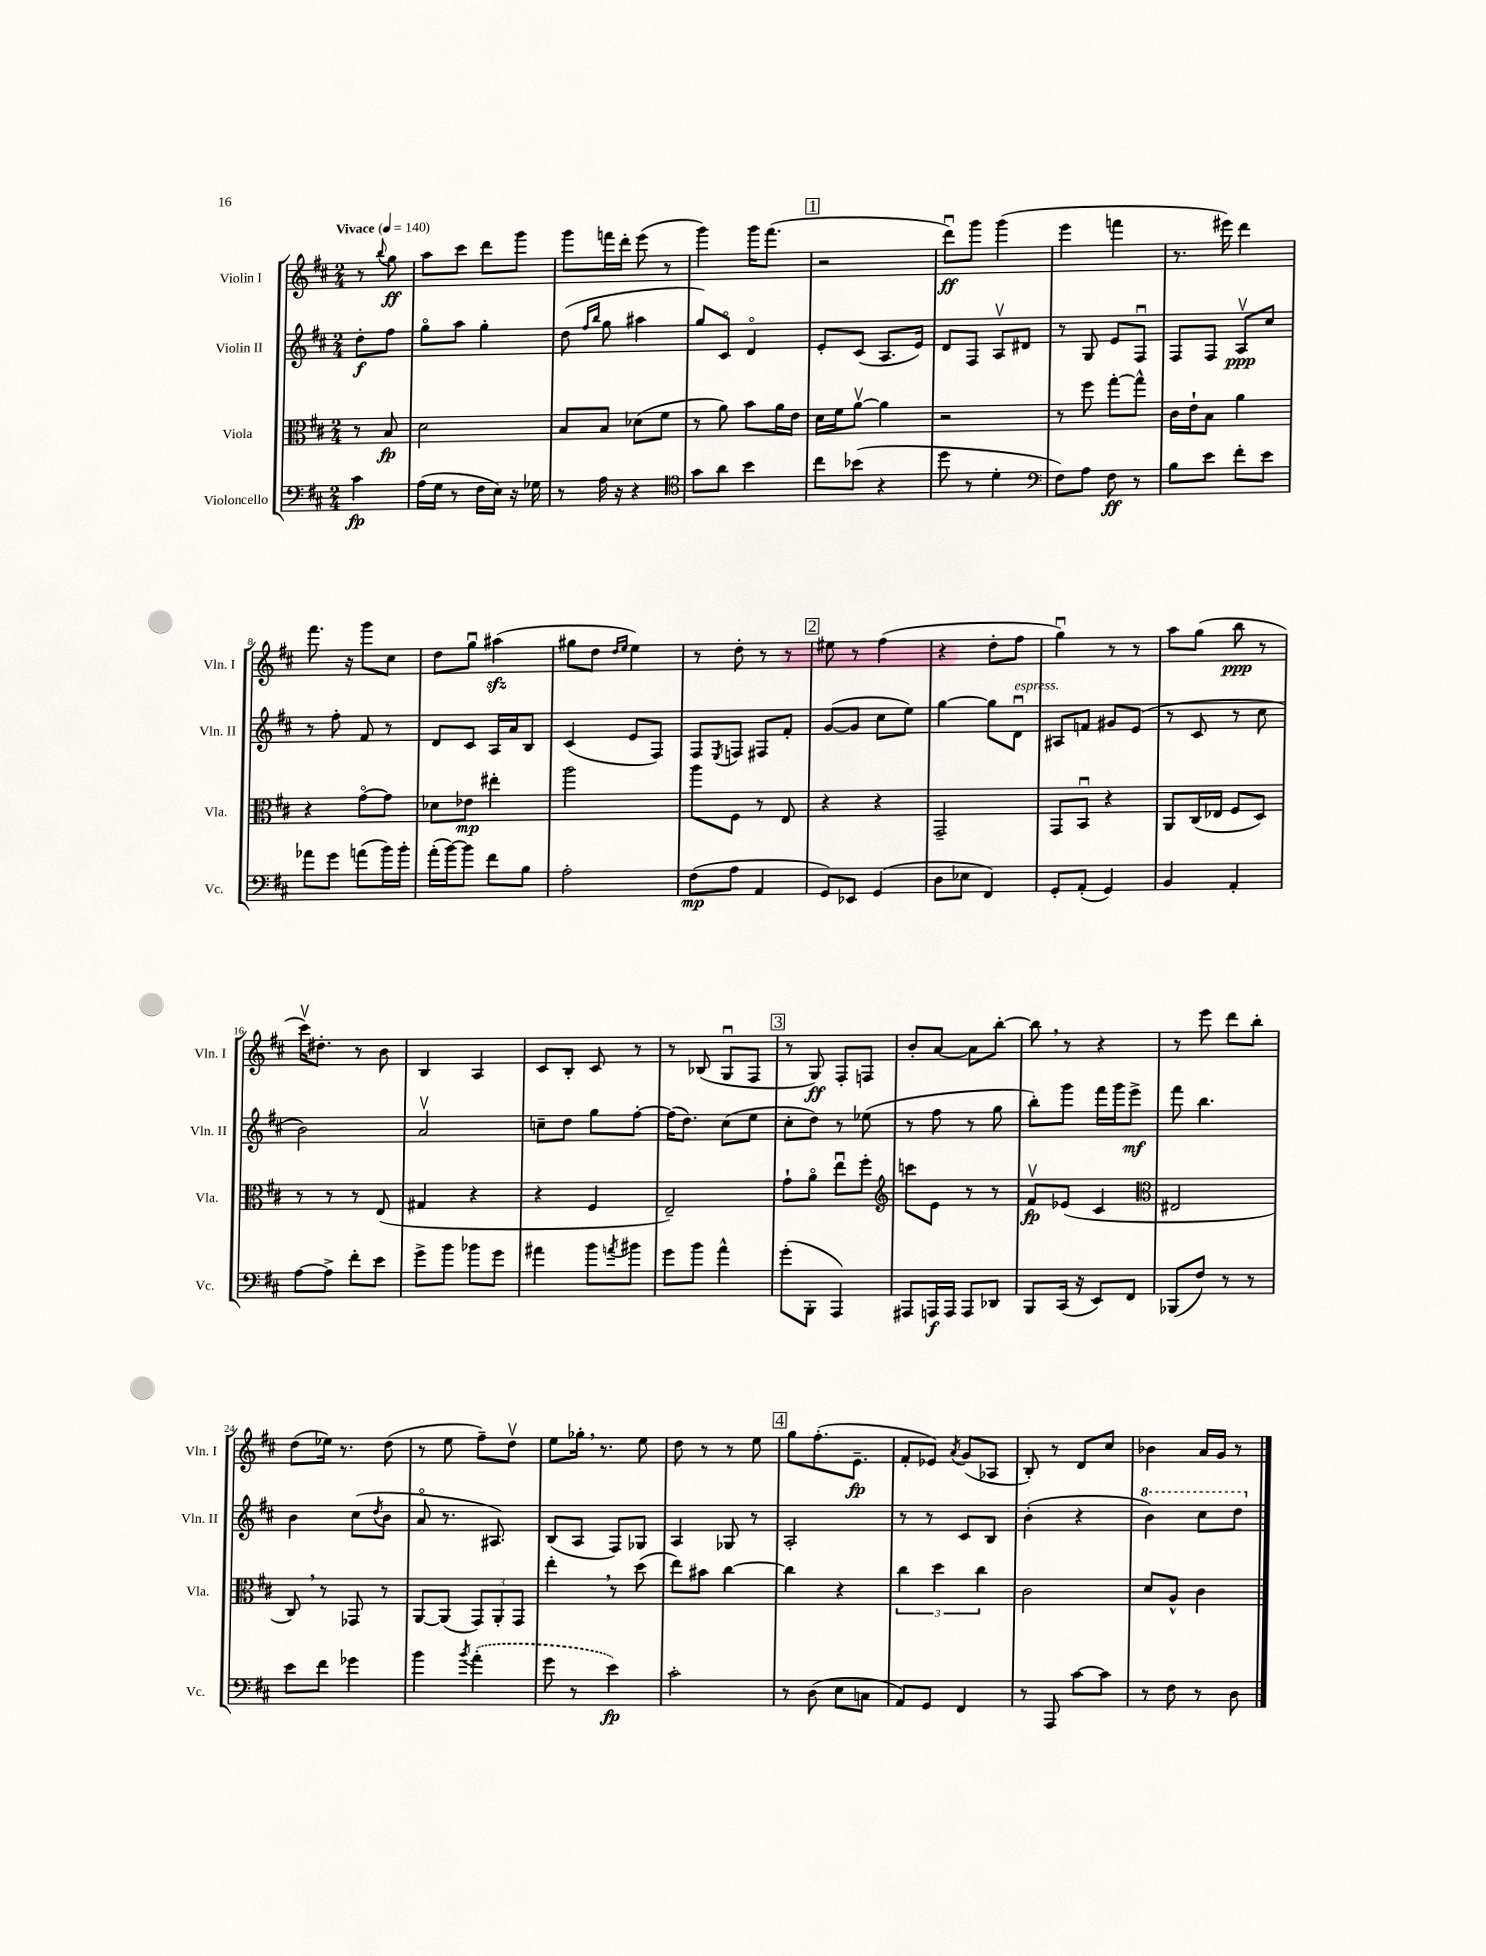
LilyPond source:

<<
\new StaffGroup <<
\new Staff = "s0" \with { instrumentName = "Violin I" shortInstrumentName = "Vln. I" } {
    \clef treble \key d \major \numericTimeSignature \time 2/4 \partial 4 \tempo "Vivace" 4 = 140
    r8 \appoggiatura { b''8 } g''8\ff |
    a''8 cis'''8 d'''8 g'''8 |
    g'''8 f'''16 d'''16-. e'''8( r8 |
    g'''4) g'''16 fis'''8.( |
    \mark \markup { \box "1" } r2 |
    d'''8\downbow\ff) g'''8 g'''4( |
    e'''4 f'''4 |
    r8. eis'''16) d'''4 |
    fis'''8. r16 g'''8 cis''8 |
    d''8 g''8\downbow ais''4\sfz( |
    gis''8 d''8 \grace { d''16 e''16 } e''4) |
    r8 d''8-. r8 r8 |
    \mark \markup { \box "2" } eis''8 r8 fis''4( |
    r4 d''8-. fis''8 |
    g''4\downbow) r8 r8 |
    a''8 g''8( b''8\ppp r8 |
    cis'''16\upbow) dis''8.-. r8 b'8 |
    b4 a4 |
    cis'8 b8-. cis'8 r8 |
    r8 bes8( g8\downbow fis8 |
    \mark \markup { \box "3" } r8 g8\ff) fis8-. f8 |
    b'8-. a'8~ a'8 b''8~-. |
    b''8 \breathe r8 r4 |
    r8 e'''8 d'''8 b''8-. |
    d''8( ees''16) r8. d''8( |
    r8 e''8 fis''8--) d''8\upbow |
    e''8 ges''16-. \breathe r8. e''8 |
    d''8 r8 r8 e''8 |
    \mark \markup { \box "4" } g''8 fis''8.-.( e'8.--\fp |
    fis'8-. ees'8) \acciaccatura { a'8 } g'8( aes8 |
    b8-.) r8 d'8 cis''8 |
    bes'4 a'16 g'16 r8 \bar "|." |
}
\new Staff = "s1" \with { instrumentName = "Violin II" shortInstrumentName = "Vln. II" } {
    \clef treble \key d \major \numericTimeSignature \time 2/4 \partial 4
    d''8-.\f fis''8 |
    g''8\flageolet a''8 g''4-. |
    d''8( \grace { fis''16 b''16 } g''8 ais''4 |
    g''8) cis'8\flageolet d'4\flageolet |
    \mark \markup { \box "1" } e'8-. cis'8( a8. e'16) |
    d'8 fis8 a8\upbow dis'8 |
    r8 g8 e'8 fis8\downbow |
    fis8 fis8 a8\upbow\ppp cis''8 |
    r8 fis''8-. fis'8 r8 |
    d'8 cis'8 a16 a'16 b8 |
    cis'4( e'8 fis8) |
    fis8 \acciaccatura { e8 } f8 fis8 fis'8-. |
    \mark \markup { \box "2" } g'8~( g'8 cis''8 e''8) |
    g''4~ g''8 d'8\downbow^\markup { \italic "espress." } |
    ais8 f'8 gis'8 e'8( |
    r8 cis'8 r8 cis''8 |
    b'2) |
    a'2\upbow |
    c''8-- d''8 g''8 fis''8~-. |
    fis''16( d''8.) cis''8( e''8 |
    \mark \markup { \box "3" } cis''8-. d''8) r8 ees''8( |
    r8 fis''8 r8 g''8 |
    b''8-.) g'''8 fis'''16 g'''16 e'''8->\mf |
    fis'''8 b''4. |
    b'4 cis''8( \acciaccatura { d''8 } b'8 |
    a'8\flageolet r8. ais8.) |
    b8( a8 fis8) ges8 |
    a4 ges8 r8 |
    \mark \markup { \box "4" } a2-. |
    r8 r8 cis'8 b8 |
    b'4-.( r4 |
    \ottava #1 b''4) cis'''8 d'''8 \ottava #0 \bar "|." |
}
\new Staff = "s2" \with { instrumentName = "Viola" shortInstrumentName = "Vla." } {
    \clef alto \key d \major \numericTimeSignature \time 2/4 \partial 4
    r8 b8\fp |
    d'2 |
    b8 b8 des'8( fis'8 |
    r8 a'8) b'8 a'16 e'16 |
    \mark \markup { \box "1" } d'16 fis'16 a'8~\upbow a'4 |
    r2 |
    r8 fis''8 g''8~-. g''8-^ |
    cis'16 e'16-! b8 a'4 |
    r4 g'8~\flageolet g'8 |
    des'8 ees'8\mp eis''4-. |
    a''2 |
    a''8 fis8 r8 e8 |
    \mark \markup { \box "2" } r4 r4 |
    g,2-- |
    g,8 b,8\downbow r4 |
    a,8 cis16( ees16 fis8 d8) |
    r8 r8 r8 e8( |
    gis4 r4 |
    r4 fis4 |
    e2--) |
    \mark \markup { \box "3" } g'8-! a'8\flageolet e''8\downbow fis''8-. |
    \clef treble c'''8 e'8 r8 r8 |
    fis'8\upbow\fp ees'8( cis'4 |
    \clef alto eis2 |
    cis8) \breathe r8 ges,8 r8 |
    a,8~ a,8( \tuplet 3/2 { g,8) a,8-. g,8 } |
    e''4-. \breathe r8 d''8( |
    e''8) bis'8 cis''4~ |
    \mark \markup { \box "4" } cis''4 r4 |
    \tuplet 3/2 { cis''4 d''4 cis''4 } |
    cis'2 |
    d'8 a8-^ cis'4 \bar "|." |
}
\new Staff = "s3" \with { instrumentName = "Violoncello" shortInstrumentName = "Vc." } {
    \clef bass \key d \major \numericTimeSignature \time 2/4 \partial 4
    cis'4\fp |
    a16( g16 r8 fis16 e16) r16 ges16 |
    r8 a16 r16 r4 |
    \clef tenor g'8 a'8 b'4 |
    \mark \markup { \box "1" } cis''8 bes'8( r4 |
    d''8 r8 d'4-. |
    \clef bass fis8) a8 fis8\ff r8 |
    b8 e'8 fis'8-. e'8 |
    aes'8 g'8 a'8( b'16) b'16-. |
    a'16-.( b'16~) b'8 fis'8 b8 |
    a2-. |
    fis8\mp( a8 a,4 |
    \mark \markup { \box "2" } g,8) ees,8 g,4( |
    d8 ees8 fis,4) |
    g,8-. a,8-.( g,4) |
    b,4 a,4-. |
    a8~ a8-> fis'8-. e'8 |
    g'8-> b'8 bes'8 g'8 |
    ais'4 b'8 \acciaccatura { a'8 } bis'8 |
    g'8 b'8 a'4-^ |
    \mark \markup { \box "3" } g'8-.( b,,8-. a,,4) |
    ais,,8 a,,16\f a,,16 a,,8 des,8 |
    b,,8 cis,16( r16 e,8) fis,8 |
    bes,,8( fis8) r8 r8 |
    e'8 fis'8 ges'4 |
    b'4 \acciaccatura { b'8 } \once \slurDashed a'4-.( |
    g'8 r8 e'4\fp) |
    cis'2-. |
    \mark \markup { \box "4" } r8 d8( e8 c8 |
    a,8) g,8 fis,4 |
    r8 a,,8 cis'8~ cis'8 |
    r8 fis8 r8 d8 \bar "|." |
}
>>
>>
